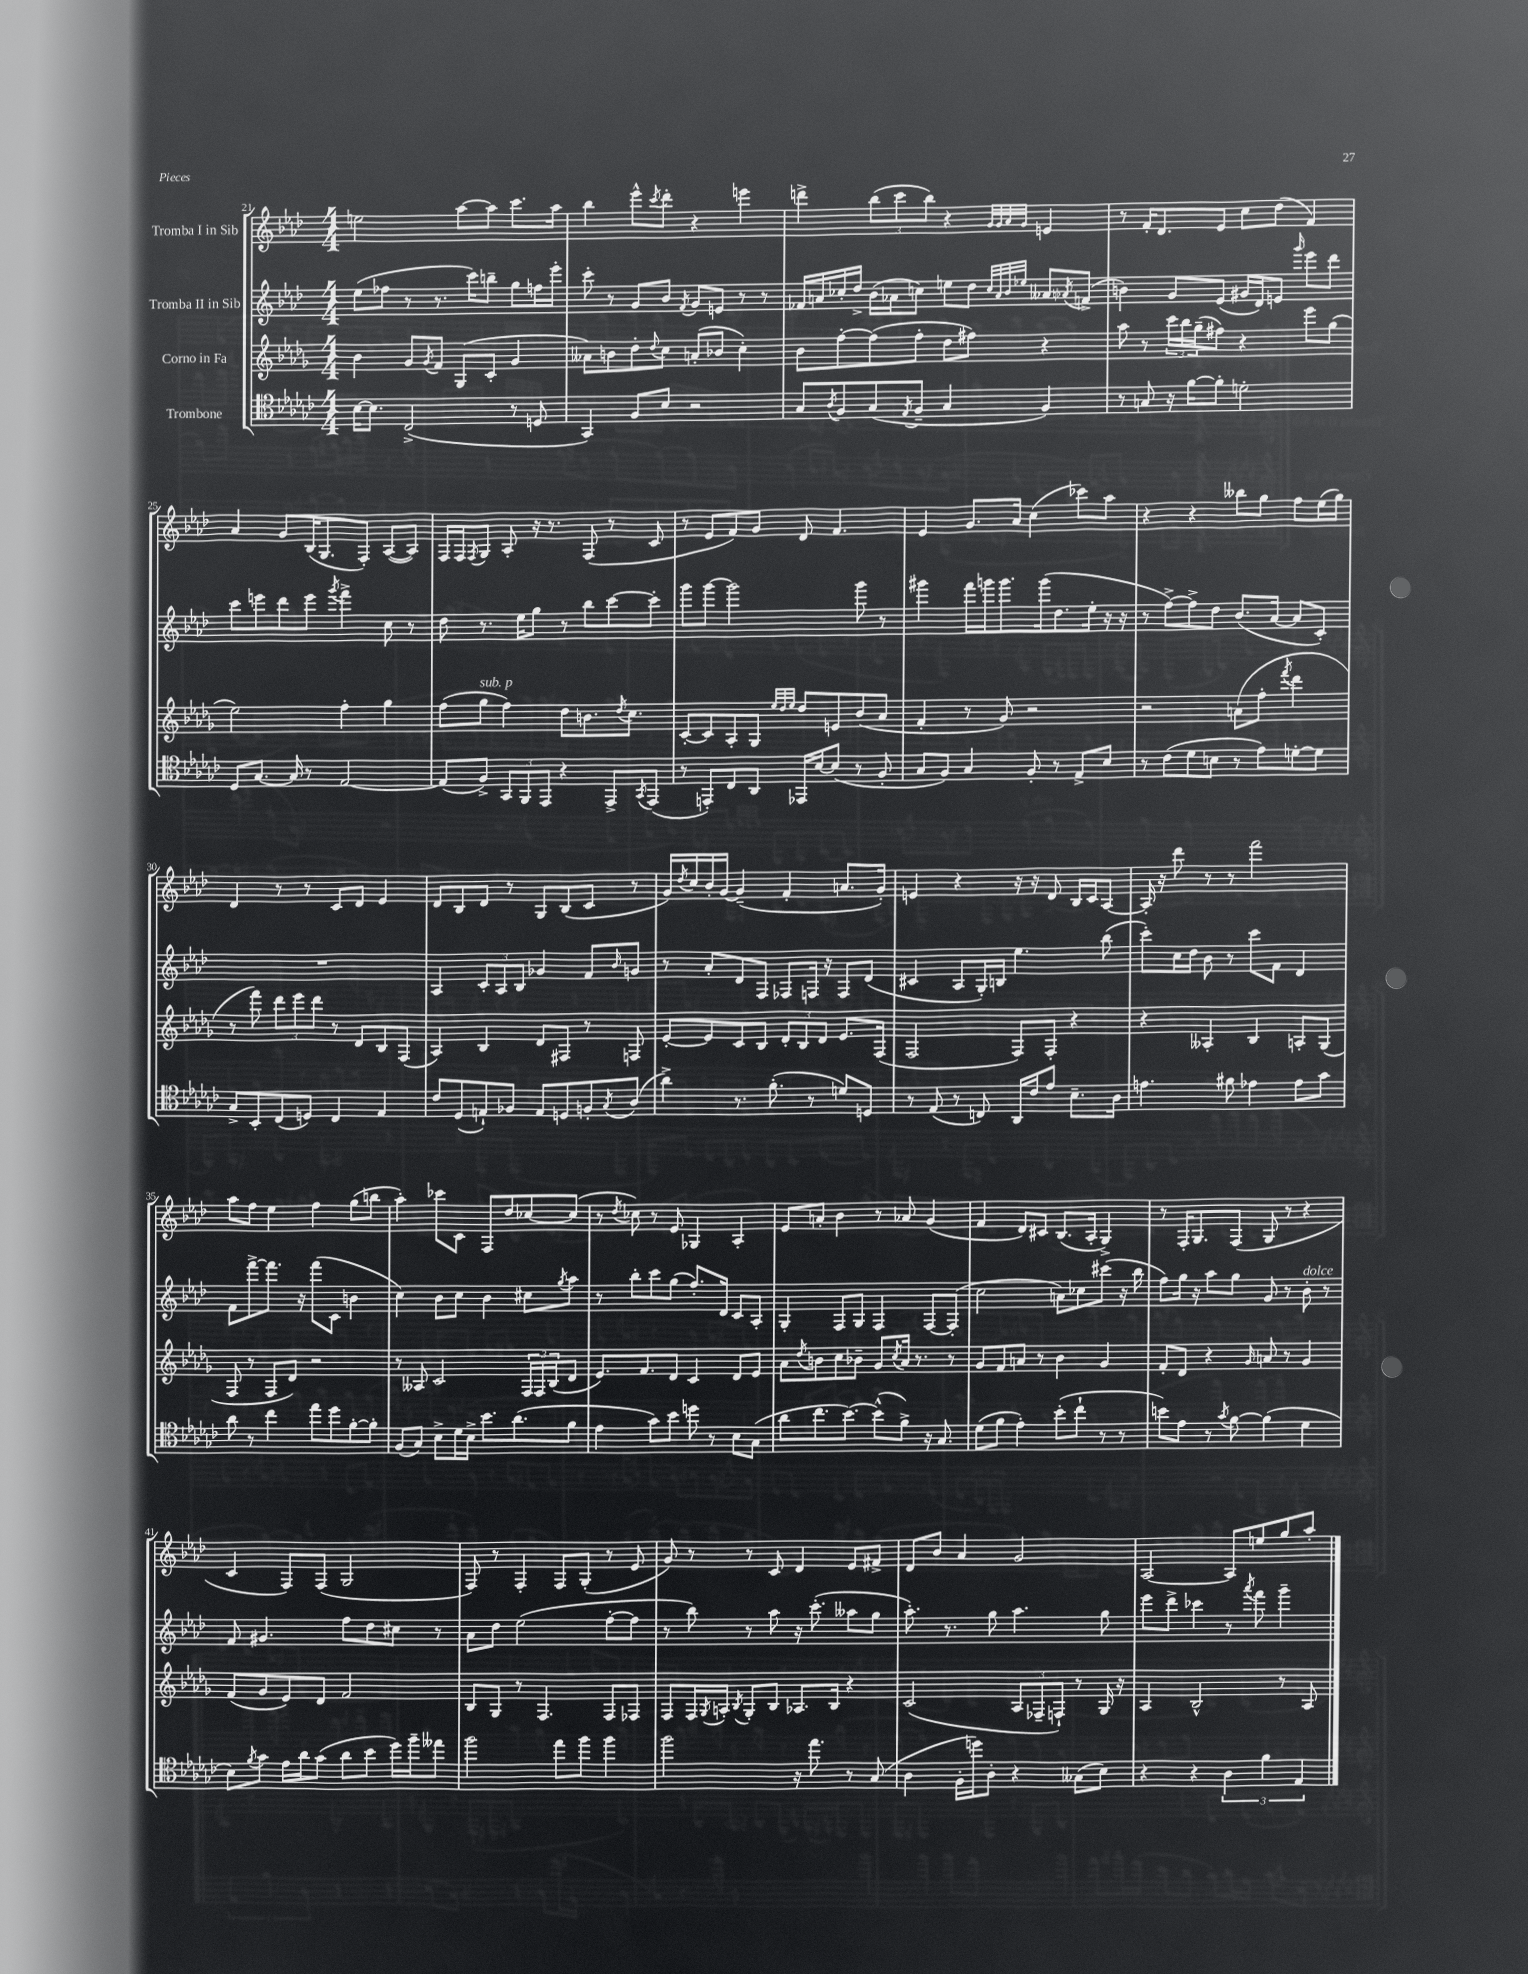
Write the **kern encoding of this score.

**kern	**kern	**kern	**kern
*staff4	*staff3	*staff2	*staff1
*clefC4	*clefG2	*clefG2	*clefG2
*k[b-e-a-d-g-c-]	*k[b-e-a-d-g-]	*k[b-e-a-d-]	*k[b-e-a-d-]
*M4/4	*M4/4	*M4/4	*M4/4
[16B-	4b-	(8ee-	2ee
8.B-]	.	.	.
.	.	8ff-	.
(2C-^	8g-	8r	.
.	8qg-	.	.
.	8f	8.r	.
.	(8G-	.	[8aa-
.	.	16ccc)	.
.	8c'	8bb~	8aa-]
8r	4g-	8gg	8.ccc
8D	.	16ff	.
.	.	16eee-'	16aa-
=	=	=	=
4GG-)	8a--)	8ccc'	4bb-
.	8b	8r	.
8F	8dd-'	8g	8eee-^^
.	8qqdd-	.	8qccc
8B-	8cc	8b-	8ddd-'
.	.	8qf	.
2r	(8a'	8g	4r
.	8b-	8e	.
.	4cc')	8r	4eee
.	.	8r	.
=	=	=	=
8G-	8b-	16f-	4ddd^
.	.	16a	.
8qA-	.	.	.
8F	[8ff'	16cc-'	.
.	.	16dd-^	.
(8G-	(8ff]	(16b-	(12bb-
.	.	16a-	.
.	.	.	12ccc
8qE-	.	.	.
8F~	8ff'	8cc)	.
.	.	.	12bb-)
4G-	8dd-	8ee	4r
.	8ff#)	8dd-	.
.	.	32qqcc	32qqg
.	.	32qqa-	32qqg
.	.	32qqb-	32qqa-
.	.	32qqee-	32qqg
4F)	4r	8a--	4e
.	.	8qa-	.
.	.	(8f^	.
=	=	=	=
8r	8aa-	4b)	8r
8G	8r	.	16f'
.	.	.	8.d-
16r	24ccc	8g	.
.	24bb-	.	.
[16f	.	.	.
.	(24gg-~	.	.
8f']	8ff#)	(8e-	8e-
2d'	4r	16g#	8cc
.	.	16d-)	.
.	.	8e	(8dd-
.	.	16qqggg	.
.	8eee-	8eee-	4f)
.	(8gg-	8ddd-	.
=	=	=	=
8D-	2ee-)	8ccc	4a-
[8.G-	.	8eee	.
.	.	8ddd-	8g
16G-]	.	.	.
8r	.	8eee	(16B-
.	.	.	8.G
.	.	8qggg	.
[2E-	4ff'	4fff^	.
.	.	.	8F')
.	4gg-	8cc	([8A-
.	.	8r	8A-])
=	=	=	=
(8E-]	(8ff	8dd-	16F
.	.	.	16F
.	.	.	8qF
8F^)	8gg-	8.r	8G
12GG-	4ff)	.	8A-'
.	.	16ee-	.
12FF	.	.	.
.	.	8gg	16r
12EE-	.	.	.
.	.	.	8.r
4r	8dd-	8r	.
.	8.b	8bb-	(8F
8EE-^	.	[8ccc	8r
.	8qdd-	.	.
.	8.cc	.	.
8qGG-	.	.	.
(8EE-	.	8ccc']	8c
=	=	=	=
8r	[8c'	8ggg	8r
8EE')	8c]	[8ggg	8e-
8C-	8A-'	2ggg]	8f)
8AA-	8G-	.	8g
.	32qqee-	.	.
.	32qqdd-	.	.
.	32qqee-	.	.
16EE-	8dd-	.	8d-
[16B-	.	.	.
(8B-]	8e	.	4.f
8r	(8b-	8ggg	.
8F'	8a-	8r	.
=	=	=	=
8G-	4f'	4ggg#	4e-
8F)	.	.	.
4G-	8r	16fff	8.g
.	.	16ggg	.
.	8g-)	8.ggg	.
.	.	.	16a-
8F'	2r	.	(4cc
.	.	(16ggg	.
8r	.	8.dd-	.
8E-^	.	.	8ccc-)
.	.	16ee-'	.
8B-	.	16r	8aa-
.	.	16r	.
=	=	=	=
8r	2r	8r	4r
(8c-	.	[8ff^)	.
8d-	.	8ff^]	4r
8B	.	8dd-	.
8r	(8a	(8.b-	8bb--
8e-)	8ff'	.	8gg
.	.	[16a-	.
.	8qfff	.	.
[8d'	4ddd-	8a-]	8ff
8d]	.	8c')	(16ee-
.	.	.	16gg)
=	=	=	=
8G-^	8r	1r	4d-
8BB-'	8fff)	.	.
(8C-	12ddd-	.	8r
.	12eee-	.	.
8D)	.	.	8r
.	12ddd-	.	.
4C-	8r	.	8c
.	8d-	.	8d-
4E-	8B-	.	4e-
.	(8F	.	.
=	=	=	=
8c-	4A-)	4A-	8d-
(8D-	.	.	8B-
8E`)	4B-	12c'	8d-
.	.	12A-	.
8F-	.	.	8r
.	.	12B-	.
8E	8d-	4g-	8G
8D	8F#	.	(8B-
8F'	8r	8f	8c
8qG-	.	16qqb-	.
(8A-	8F	8g	8r
=	=	=	=
4a-^)	[8e-'	8r	16g)
.	.	.	8qdd-
.	.	.	16cc
.	8e-]	8a-'	16b-'
.	.	.	[16g
8.r	8c	8d-	(4g~]
.	8B-	8F	.
(8.f'	.	.	.
.	12d-'	8F-	4f'
.	12B-	.	.
8r	.	16F	.
.	12d-	.	.
.	.	16r	.
8d)	8.e-	8F	8.a
8D	.	(8d-	.
.	(16F	.	16g')
=	=	=	=
8r	2F	4c#	4e
(8E-	.	.	.
8r	.	8A-	4r
8C)	.	16G')	.
.	.	16B	.
16AA-	8F)	4.ee-	16r
16c-	.	.	16r
8e-	8F'	.	8d-
8.B-~	4r	.	16B-
.	.	.	16c
.	.	(8bb-	[8A-
16A-	.	.	.
=	=	=	=
4.e	4r	8ccc')	16A-']
.	.	.	16r
.	.	16cc	8ddd-
.	.	16dd-	.
.	4A--'	8b-	8r
8f#	.	8r	8r
4e-	4B-	8ccc	2fff
.	.	8f	.
8e-	8A'	4d-	.
8g-	(8G-	.	.
=	=	=	=
8a-	8F	8f	8aa-
8r	8r	[8fff^	8ff
4cc-	8F	8.fff]	4ee-
.	8d-)	.	.
.	.	16r	.
8ee-	2r	(8fff	4ff
8dd-	.	8c	.
[8f'	.	4b	(8gg
8f']	.	.	8bb
=	=	=	=
(8F	8r	4cc)	4aa-')
8G-)	8A--	.	.
8B-^	2c	8b-	8ccc-
16d-	.	8cc	8c
16B-^	.	.	.
8.b-	.	4b-	8F
.	.	.	8dd-
(8.a-	.	.	.
.	24F	8cc#	[8cc-
.	24F	.	.
.	(24B-	.	.
.	.	8qgg	.
8f	8d-	8aa-	(8cc-]
=	=	=	=
4e-	8.e-)	8r	8r
.	.	.	8qdd-
.	.	8bb-'	8cc-)
.	8.f	.	.
8g-)	.	8ccc	8r
8b-	8d-	(8gg	8e-
8dd	4c	8.ff')	4G-
8r	.	.	.
.	.	16d-	.
8B-	8d-	8c	4A-'
(8G-	8e-	8A-'	.
=	=	=	=
8a-	8a-	4G'	8e-
.	8qdd-	.	.
8.cc-	8b	.	8a'
.	8cc	8F	4b-
[8.b-)	.	.	.
.	8b-~	8G	.
(8b-^^]	8g-	4F	8r
.	8qcc	.	.
8f^)	16a-	.	8a-
.	8.r	.	.
16r	.	[8F	(4g
8.G-	.	.	.
.	8r	(8F']	.
=	=	=	=
(8d-	8g-	2cc	4f
8f	8f	.	.
4e-')	8a	.	8d-)
.	8r	.	8c#
(8b-'	4b-	8a)	(8.B-
8cc-`	.	8cc-	.
.	.	.	16A-'
8r	4g-	(8ccc#	4G^)
8r	.	16r	.
.	.	16bb-	.
=	=	=	=
8b)	8f'	8ff)	8r
8e-	8d-	16gg	16F'
.	.	16r	8.G
8r	4r	8aa-	.
8qg-	.	.	.
[8f	.	8gg	(8F
.	16qqg-	.	.
(4f]	8a	8g	8G
.	8r	8r	8r
4d-	4g-	8b-'	4r
.	.	8r	.
=	=	=	=
8B-)	(8f	8f	4c
8qf	.	.	.
8g-	8g-	4.g#	.
16e-	8e-)	.	8F)
16a-	.	.	.
(8g-	8d-	.	(8F
8a-	2f	8ff	2G
8b-	.	8dd-	.
16dd-)	.	8cc#	.
16ff~	.	.	.
8ee--	.	8r	.
=	=	=	=
2ff	8B-	8a-	8F)
.	8G-	8dd-	8r
.	8r	(2ee-	4F'
.	4.F	.	.
8ee-	.	.	8F
8ff	.	.	(8G'
4ff	8F	[8ff'	8r
.	8F-	8ff]	8e-
=	=	=	=
2ff	8F	8r	8g)
.	16F	8bb-)	8r
.	8qG-	.	.
.	16A'	.	.
.	8qB-	.	.
.	8G-'	8r	8r
.	8B-	8aa-	8c
16r	8.A-	16r	4d-
8.ee-	.	(8.ccc'	.
.	16B-	.	.
8r	4r	8aa--	8e-
(8G-	.	8gg	8f#^
=	=	=	=
4A-	(2c	8.aa-')	8d-
.	.	.	8b-
.	.	8.r	.
16F'	.	.	4a-
16dd)	.	.	.
8A-'	.	8gg	.
4r	12A-	4.aa-	2g
.	12F-~	.	.
.	12F`)	.	.
(8G--	8r	.	.
8B-)	16G-	8gg	.
.	16r	.	.
=	=	=	=
4r	4A-	8eee-	[2A-
.	.	8ddd-^	.
4r	2B-^^	4ccc-	.
6A-	.	8r	8A-]
.	.	8qaaa-	.
.	.	8fff	8ee
6f	.	.	.
.	8r	4ggg~	8gg
6E-	.	.	.
.	8A-	.	8aa-'
==	==	==	==
*-	*-	*-	*-
